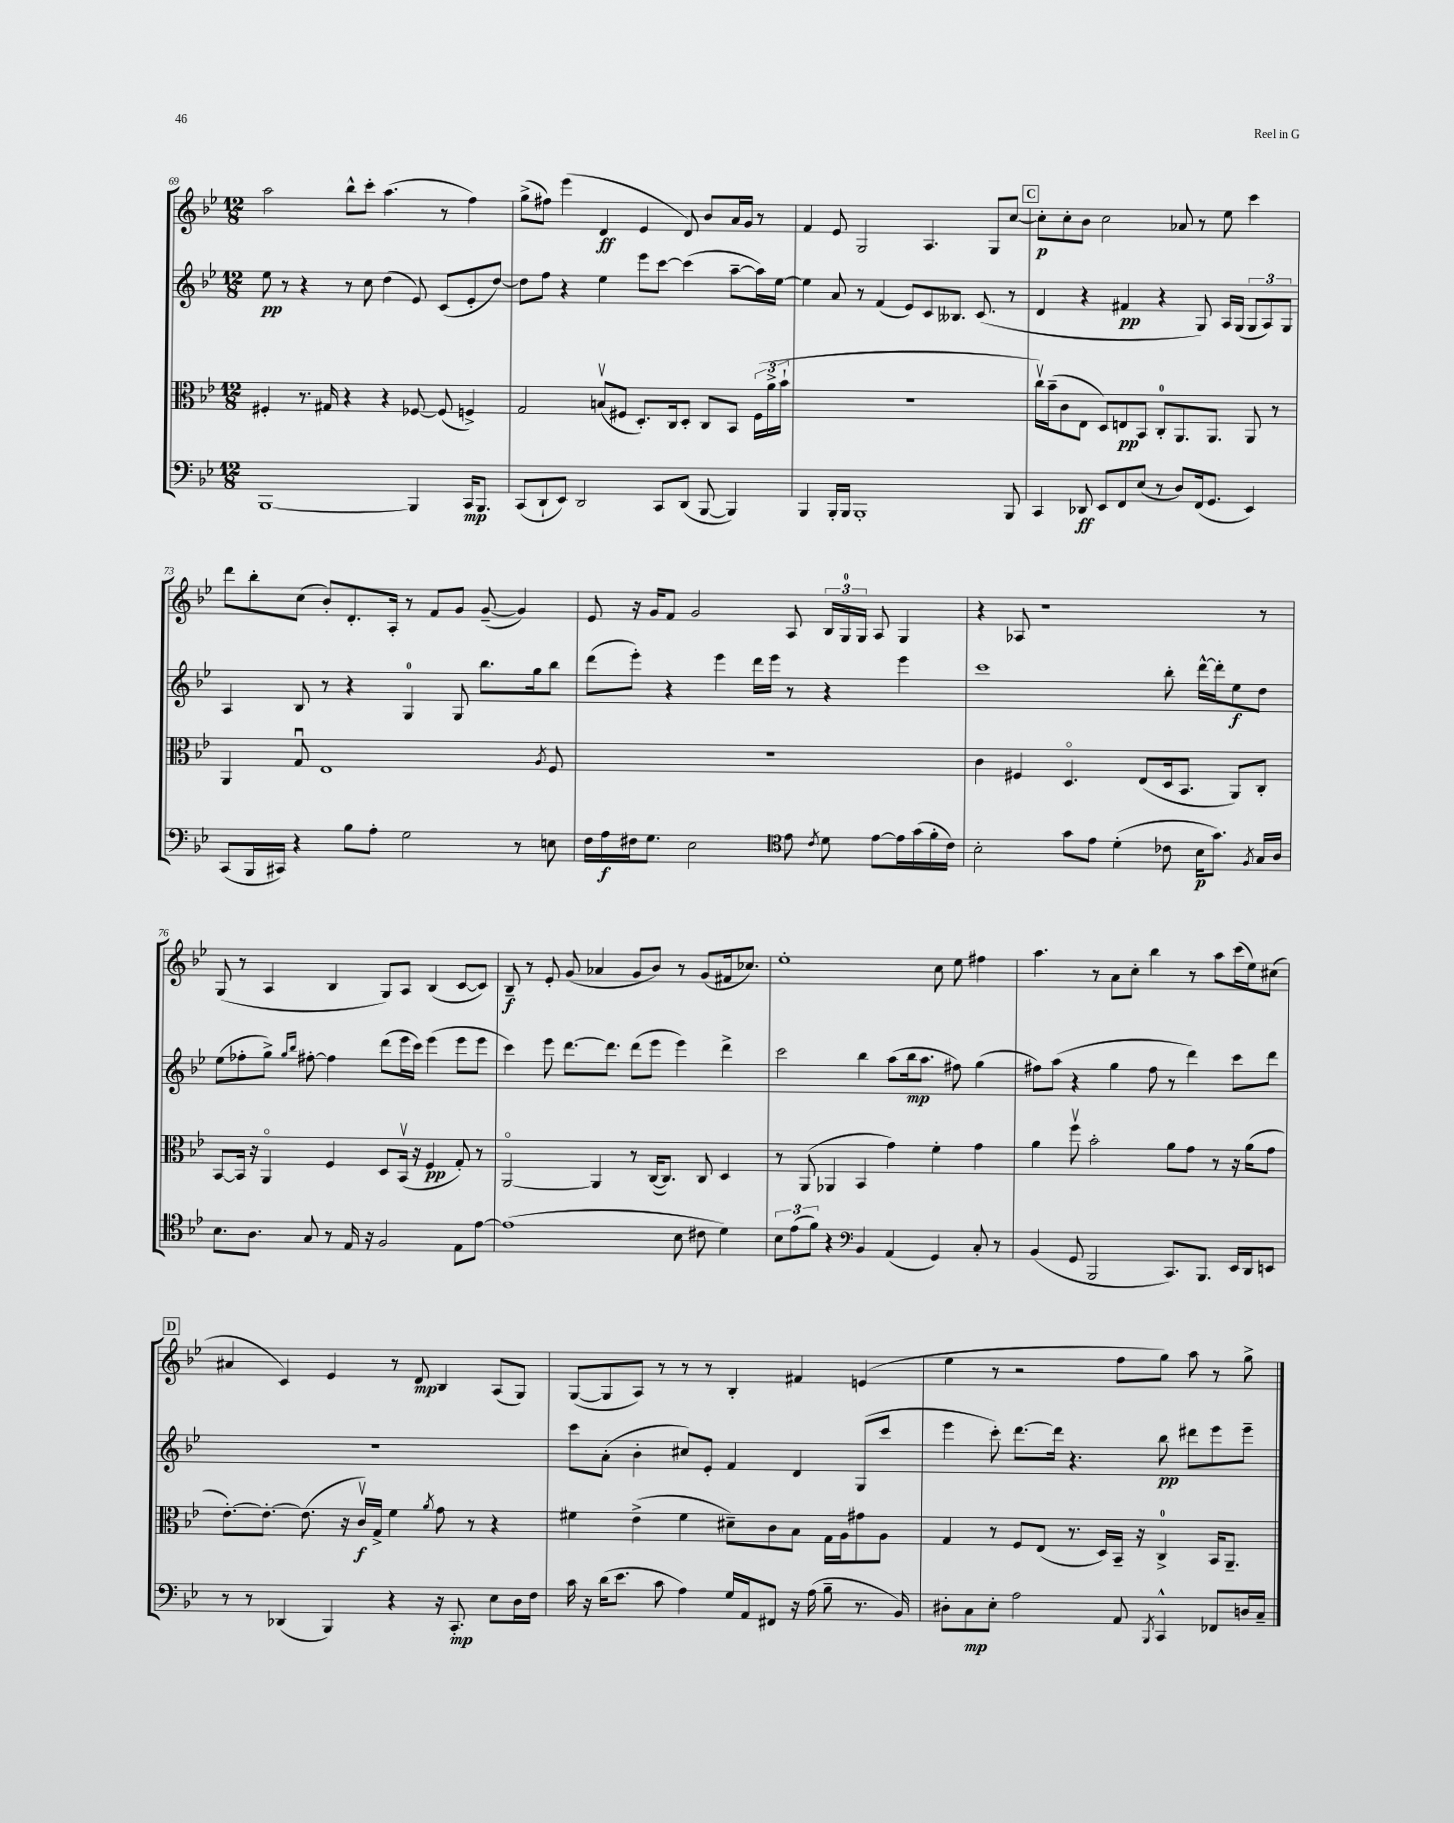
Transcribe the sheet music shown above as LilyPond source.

<<
\new StaffGroup <<
\new Staff = "s0" {
    \clef treble \key bes \major \numericTimeSignature \time 12/8
    \autoBeamOff a''2 bes''8[-^ c'''8]-. a''4.( r8 f''4) |
    g''8[->( fis''8]) ees'''4( d'4\ff ees'4 d'8) bes'8[ a'16 g'16] r8 |
    f'4 ees'8 g2 a4. g8[ c''8]~ |
    \mark \markup { \box "C" } c''8[-.\p c''8-. bes'8] c''2 aes'8 r8 ees''8 c'''4 |
    d'''8[ bes''8-. c''8]( bes'8[-.) d'8.-. a16]-. r8 f'8[ g'8] g'8~--( g'4) |
    ees'8 r16 g'16[ f'8] g'2 a8 \tuplet 3/2 { bes16[ g16-0 g16] } a8 g4 |
    r4 aes8 r1 r8 |
    g8( r8 a4 bes4 g8[) a8] bes4( c'8[~ c'8]) |
    bes8--\f r8 ees'8-. g'8( aes'4 g'8[ bes'8]) r8 g'8[( fis'16 ces''8.]) |
    ees''1-. c''8 ees''8 fis''4 |
    a''4. r8 a'8[ c''8]-. bes''4 r8 a''8[ c'''16( ees''16) cis''8]( |
    \mark \markup { \box "D" } ais'4 c'4) ees'4 r8 d'8\mp bes4 a8[( g8]) |
    g8[~( g8 a8]) r8 r8 r8 bes4-. fis'4 e'4( |
    ees''4 r8 r2 f''8[ g''8]) a''8 r8 g''8-> \bar "|." |
}
\new Staff = "s1" {
    \clef treble \key bes \major \numericTimeSignature \time 12/8
    \autoBeamOff ees''8\pp r8 r4 r8 c''8 d''4( ees'8) c'8[( ees'8-. d''8]~) |
    d''8[ f''8] r4 ees''4 ees'''8[ c'''8]~ c'''4( a''8[~-- a''16) ees''16]~ |
    ees''4 a'8 r8 f'4( ees'8[) c'8 beses8.] c'8.( r8 |
    \mark \markup { \box "C" } d'4 r4 fis'4\pp r4 g8) a16[ g16]( \tuplet 3/2 { g8[ a8) g8] } |
    a4 bes8 r8 r4 g4-0 g8 bes''8.[ g''16 bes''8] |
    d'''8[( ees'''8]-.) r4 ees'''4 d'''16[ ees'''16] r8 r4 ees'''4 |
    c'''1 bes''8-. d'''16[~-^ d'''16-. ees''8\f d''8] |
    ees''8[( fes''8-. g''8]->) \grace { g''16[ bes''16] } fis''8~-. fis''4 d'''8[( ees'''16 c'''16]) ees'''4( ees'''8[ ees'''8] |
    c'''4) ees'''8 d'''8.[~ d'''8.] d'''8[( ees'''8] ees'''4) d'''4-> |
    c'''2 bes''4 a''8[( bes''16\mp a''8.] fis''8) g''4( |
    fis''8[) a''8]( r4 g''4 fis''8 r8 d'''4) c'''8[ d'''8] |
    \mark \markup { \box "D" } R1. |
    c'''8[ a'8]-.( bes'4-. cis''8[) ees'8]-. f'4 d'4 g8[( c'''8] |
    ees'''4 c'''8-.) d'''8.[~ d'''16] r4. bes''8\pp dis'''8[ ees'''8 ees'''8]-- \bar "|." |
}
\new Staff = "s2" {
    \clef alto \key bes \major \numericTimeSignature \time 12/8
    \autoBeamOff fis4-. r8. gis16 r4 r4 fes8~ fes8( f4->) |
    g2 b8[\upbow( fis8] d8.[-.) c16 d8]-. c8[ bes,8] \tuplet 3/2 { fis16[( a'16-> bes'16]-! } |
    R1. |
    \mark \markup { \box "C" } c''16[\upbow) bes'16--( c'8 ees8] d8[) e8\pp bes,8] c8[-0-. a,8. a,8.] a,8 r8 |
    a,4 g8\downbow ees1 \acciaccatura { a8 } f8 |
    R1. |
    c'4 fis4 d4.\flageolet ees8[( d16 bes,8.] a,8[) c8]-. |
    bes,8[~ bes,16] r16 a,4\flageolet f4 d8[ bes,16]\upbow( r16 f4\pp g8-.) r8 |
    a,2~\flageolet a,4 r8 c16[~( c8.]) c8 d4 |
    r8 a,8( aes,4 bes,4 g'4) f'4-. g'4 |
    a'4 f''8\upbow bes'2-. a'8[ g'8] r8 r16 a'16[( g'8] |
    \mark \markup { \box "D" } ees'8.[~-.) ees'8.]~-. ees'8.( r16 c'16[\upbow\f) g16]-> f'4 \acciaccatura { a'8 } g'8 r8 r4 |
    fis'4 ees'4->( fis'4 dis'8[--) c'8 bes8] g16[ a16 gis'8 a8] |
    g4 r8 f8[ ees8]( r8. d16[) bes,16]-- r16 c4-0-> bes,16[ a,8.]-- \bar "|." |
}
\new Staff = "s3" {
    \clef bass \key bes \major \numericTimeSignature \time 12/8
    \autoBeamOff bes,,1~ bes,,4 c,16[\mp bes,,8.] |
    c,8[( d,8-! ees,8]) d,2 c,8[ d,8]( bes,,8~ bes,,4) |
    bes,,4 bes,,16[-. bes,,16] bes,,1-. bes,,8 |
    \mark \markup { \box "C" } c,4 des,8\ff ees,8[ f,8 ees8]( r8 d8[) f,16( g,8.] ees,4) |
    c,8[( bes,,16 cis,16]) r4 bes8[ a8]-. g2 r8 e8 |
    f16[ a16\f fis16 g8.] ees2 \clef tenor ees'8 \acciaccatura { c'8 } d'8 ees'8[~ ees'16 g'16( f'16-. c'16]) |
    bes2-. g'8[ ees'8] d'4-.( ces'8 bes16[\p g'8.]) \acciaccatura { f8 } g16[ a16] |
    bes8.[ a8.] g8 r8 ees16 r16 f2 ees8[ ees'8]~ |
    ees'1( bes8 cis'8 d'4) |
    \tuplet 3/2 { bes8[ ees'8( f'8]) } r4 \clef bass bes,4 a,4( g,4) c8-. r8 |
    bes,4( g,8 bes,,2 c,8.[) bes,,8.] ees,16[ d,16 e,8] |
    \mark \markup { \box "D" } r8 r8 des,4( bes,,4) r4 r16 c,8.-.\mp ees8[ d16 f16] |
    c'16 r16 d'16[( ees'8.] c'8 a4) g16[ a,16 fis,8] r16 a16( bes8-- r8. bes,16) |
    dis8[-. c8\mp ees8]-. a2 a,8 \acciaccatura { bes,,8 } c,4-^ fes,8[ d16 c16]-- \bar "|." |
}
>>
>>
\layout { \context { \Score currentBarNumber = #69 } }
